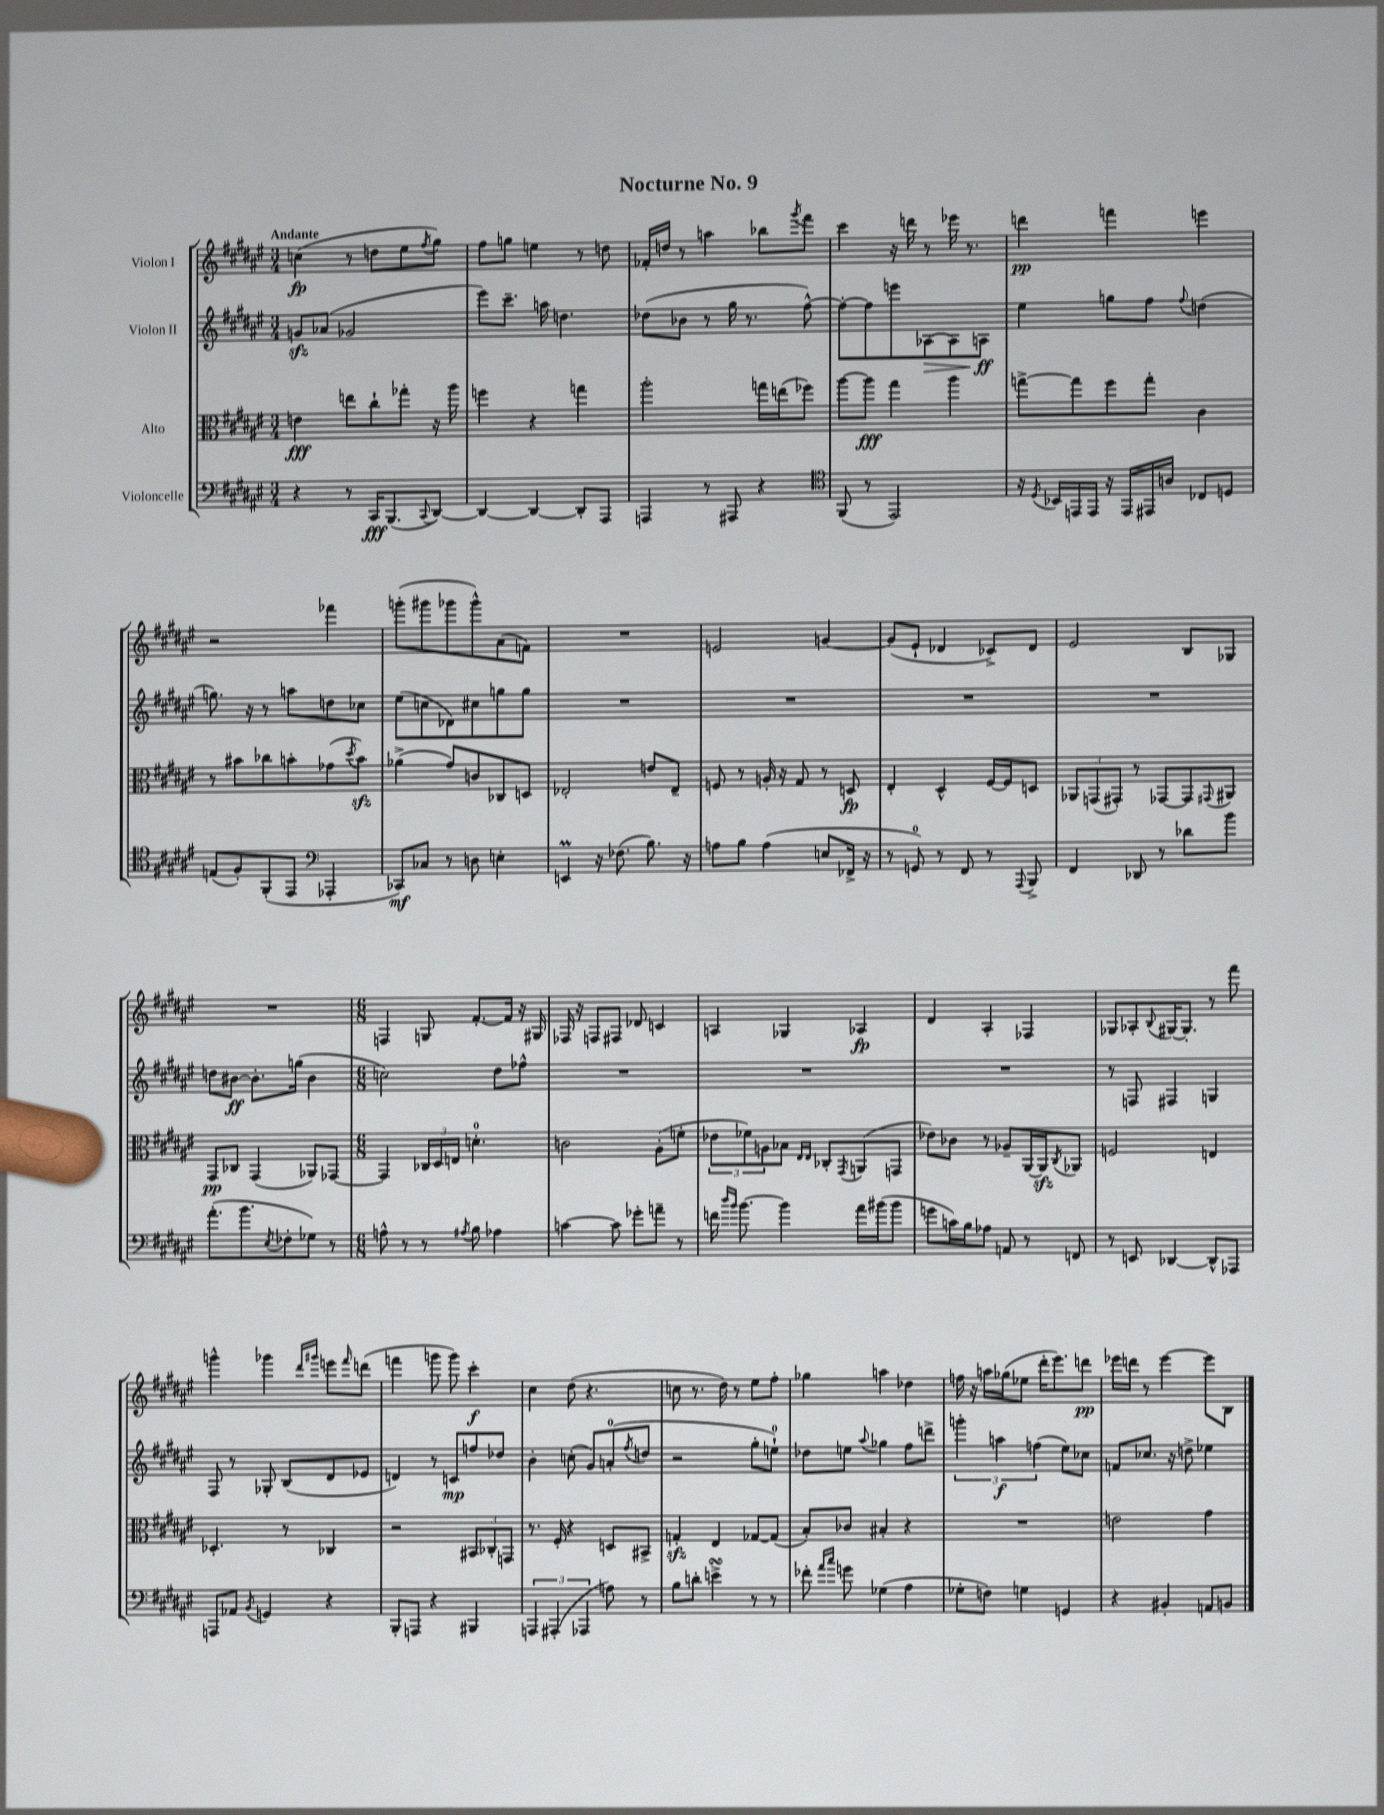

**kern	**dynam	**kern	**dynam	**kern	**dynam	**kern	**dynam
*part4	*part4	*part3	*part3	*part2	*part2	*part1	*part1
*staff4	*staff4	*staff3	*staff3	*staff2	*staff2	*staff1	*staff1
*I"Violoncelle	*	*I"Alto	*	*I"Violon II	*	*I"Violon I	*
*clefF4	*	*clefC3	*	*clefG2	*	*clefG2	*
*k[f#c#g#d#a#e#]	*	*k[f#c#g#d#a#e#]	*	*k[f#c#g#d#a#e#]	*	*k[f#c#g#d#a#e#]	*
*M3/4	*	*M3/4	*	*M3/4	*	*M3/4	*
=1	=1	=1	=1	=1	=1	=1	=1
!	!	!	!	!	!	!LO:TX:a:B:t=Andante	!
4r	.	4en\	fff	8gnzz/L	.	(4ccn\	fp
.	.	.	.	(8a-X/J	.	.	.
8r	.	8een\L	.	2g-X/	.	8r	.
16CC#/KL	fff	8cc#`\	.	.	.	8ddn\L	.
(8.BBB/	.	.	.	.	.	.	.
.	.	8gg-X'\J	.	.	.	8ee#\	.
8qqCC#/	.	.	.	.	.	8qff#/	.
[8DD#/J)	.	16r	.	.	.	8gg#\J)	.
.	.	16aa#\	.	.	.	.	.
=2	=2	=2	=2	=2	=2	=2	=2
4DD#/_	.	4ffn\	.	8eee#\L)	.	8ff#\L	.
.	.	.	.	8.ccc#~\J	.	8ggn\J	.
4DD#/_	.	4r	.	.	.	4een\	.
.	.	.	.	16aan\	.	.	.
.	.	.	.	4.ddn\	.	.	.
8DD#'/L]	.	4ggn\	.	.	.	8r	.
8AAA#/J	.	.	.	.	.	8ddn\	.
=3	=3	=3	=3	=3	=3	=3	=3
4AAAn/	.	2aa#'\	.	(8dd-X\L	.	16f-X'/LL	.
.	.	.	.	.	.	16ddn/JJ	.
.	.	.	.	8b-X\J	.	8r	.
8r	.	.	.	8r	.	4aan\	.
8AAA#X/	.	.	.	16gg#\	.	.	.
.	.	.	.	8.r	.	.	.
4r	.	16ggn\LL	.	.	.	8bb-X\L	.
.	.	(16een\J	.	.	.	.	.
.	.	.	.	.	.	8qggg#/	.
.	.	8ff-X\J)	.	[8ff#^^\)	.	8fff#\J	.
=4	=4	=4	=4	=4	=4	=4	=4
*clefC4	*	*	*	*	*	*	*
(8FF#/	.	[8aa#\L	.	8ff#'\L_	.	4ccc#\	.
8r	.	8aa#\J]	fff	8ff#\]	.	.	.
2EE#/)	.	4gg#\	.	8eeen\	.	16r	.
.	.	.	.	.	.	16dddn\	.
!	!	!	!	!	!LO:HP:b	!	!
.	.	.	.	[8A-X\	>	8r	.
.	.	4aa#\	.	8A-\]	.	16eee-X\	.
.	.	.	.	.	.	8.r	.
.	.	.	.	8An\J	ff	.	.
.	.	.	.	.	]	.	.
=5	=5	=5	=5	=5	=5	=5	=5
16r	.	[8ggn^\L	.	4ee#\	.	4dddn\	pp
8qD#/	.	.	.	.	.	.	.
16BB-X/LL	.	.	.	.	.	.	.
16EEn/	.	8gg\]	.	.	.	.	.
16EE/JJ	.	.	.	.	.	.	.
16r	.	8ff#\	.	8ggn\L	.	4fffn\	.
16EE/LL	.	.	.	.	.	.	.
16EE#X/	.	8gg'\J	.	8ff#\J	.	.	.
16An/JJ	.	.	.	.	.	.	.
.	.	.	.	8qqff#/	.	.	.
8C-X/L	.	4c#\	.	(4ddn\	.	4eeen\	.
8Dn/J	.	.	.	.	.	.	.
!!LO:LB:g=z
=6	=6	=6	=6	=6	=6	=6	=6
(8En/L	.	8r	.	8.ggn\)	.	2r	.
8F#'/)	.	8b#X\L	.	.	.	.	.
.	.	.	.	16r	.	.	.
(8FF#'/	.	8cc-X\	.	8r	.	.	.
8EE#/J	.	8bn'\	.	8aan\L	.	.	.
*clefF4	*	*	*	*	*	*	*
4AAA-X'/	.	(8g-X\	.	8ddn\	.	4fff-X\	.
.	.	8qdd#/	.	.	.	.	.
.	.	8bzz\J)	.	8cc-X\J	.	.	.
=7	=7	=7	=7	=7	=7	=7	=7
8CC-X/L)	mf	(4a-X^\	.	(8ee#\L	.	(8gggn'\L	.
8C-X/J	.	.	.	8ccn\	.	8ggg#X\	.
8r	.	8g#/L)	.	8d-X\)	.	8ggg-X\	.
8Dn\	.	8cn/	.	8cc#X\	.	8ggg-^^\)	.
4En'\	.	8C-X/	.	8ggn\	.	(8a#\	.
.	.	8Dn/J	.	8gg\J	.	8fn\J)	.
=8	=8	=8	=8	=8	=8	=8	=8
4EEnM/	.	2E-X'/	.	2.r	.	2.r	.
16r	.	.	.	.	.	.	.
(8.F-X\	.	.	.	.	.	.	.
8.B\)	.	8en/L	.	.	.	.	.
.	.	8E-~/J	.	.	.	.	.
16r	.	.	.	.	.	.	.
=9	=9	=9	=9	=9	=9	=9	=9
8An\L	.	8Fn/	.	2.r	.	2en/	.
8B\J	.	8r	.	.	.	.	.
(4A\	.	16An'/	.	.	.	.	.
.	.	16r	.	.	.	.	.
.	.	8G#/	.	.	.	.	.
8En/L	.	8r	.	.	.	[4gn/	.
16FF-X^/Jk	.	8Dn/	fp	.	.	.	.
16r	.	.	.	.	.	.	.
=10	=10	=10	=10	=10	=10	=10	=10
8r	.	4E#'/	.	2.r	.	(8g/L]	.
8GGn/)	.	.	.	.	.	8e#`/J	.
8r	.	4D#^^/	.	.	.	4d-X/	.
8FF#/	.	.	.	.	.	.	.
8r	.	[16F#/LL	.	.	.	8c-X^/L)	.
.	.	16F#/J]	.	.	.	.	.
8qqAAA#/	.	.	.	.	.	.	.
8BBB^/	.	8Dn/J	.	.	.	8d-/J	.
=11	=11	=11	=11	=11	=11	=11	=11
4FF#/	.	12AA-X/L	.	2.r	.	2e#/	.
.	.	(12GGn/	.	.	.	.	.
.	.	12GG#X'/J)	.	.	.	.	.
8DD-X/	.	8r	.	.	.	.	.
8r	.	[8GG-X/L	.	.	.	.	.
8d-X\L	.	8GG-/]	.	.	.	8B/L	.
.	.	8qqGG#X/	.	.	.	.	.
8b\J	.	8AA#X/J	.	.	.	8G-X/J	.
!!LO:LB:g=z
=12	=12	=12	=12	=12	=12	=12	=12
(8.a#'\L	.	8GG#/L	pp	8ddn\L	.	2.r	.
.	.	8C-X/J	.	[8b#X\J	ff	.	.
8.b\	.	.	.	.	.	.	.
.	.	(4GG#/	.	8.b#'\L]	.	.	.
8qE#/	.	.	.	.	.	.	.
8F-X'\	.	.	.	.	.	.	.
.	.	.	.	(16ggn\Jk	.	.	.
8G-X\J)	.	8AA-X/L)	.	4b#\	.	.	.
8r	.	[8GG-X/J	.	.	.	.	.
=13	=13	=13	=13	=13	=13	=13	=13
*M6/8	*	*M6/8	*	*M6/8	*	*M6/8	*
8An^^\	.	4GG-/]	.	2ccn\)	.	4Fn/	.
8r	.	.	.	.	.	.	.
8r	.	24C-X/LL	.	.	.	8Gn/	.
.	.	24D#/	.	.	.	.	.
.	.	24En/JJ	.	.	.	.	.
8qA#X/	.	.	.	.	.	.	.
8B\	.	4.dn'\	.	.	.	[8.f#'/L	.
4A-X\	.	.	.	8dd#\L	.	.	.
.	.	.	.	.	.	16f#/Jk]	.
.	.	.	.	8ff-X^^\J	.	16r	.
.	.	.	.	.	.	16G#X/	.
=14	=14	=14	=14	=14	=14	=14	=14
[4cn\	.	2cn\	.	2.r	.	16F-X/	.
.	.	.	.	.	.	16r	.
.	.	.	.	.	.	8Fn/L	.
8c\]	.	.	.	.	.	8F#X/J	.
8g-X'\L	.	.	.	.	.	8d-X/	.
8an~\J	.	(8A#'\L	.	.	.	4cn/	.
8r	.	8fn'\J	.	.	.	.	.
=15	=15	=15	=15	=15	=15	=15	=15
16fn\	.	12e-X\L	.	2.r	.	4An/	.
16qqdd#/LL	.	.	.	.	.	.	.
16qqb/JJ	.	.	.	.	.	.	.
[8.b\	.	.	.	.	.	.	.
.	.	12f-X\)	.	.	.	.	.
.	.	12An\	.	.	.	.	.
4b\]	.	8B-X\J	.	.	.	4G-X/	.
.	.	16qqE#/LL	.	.	.	.	.
.	.	16qqE#/JJ	.	.	.	.	.
.	.	8C-X'/L	.	.	.	.	.
.	.	8qGG#/	.	.	.	.	.
16a#\LL	.	(8AAn/	.	.	.	4A-X/	fp
(16b#X\J	.	.	.	.	.	.	.
8b#\J	.	8GGn/J	.	.	.	.	.
=16	=16	=16	=16	=16	=16	=16	=16
8gn\L	.	8e-X\L)	.	2.r	.	4d#/	.
16cn\L)	.	8c-X\J	.	.	.	.	.
16B\J	.	.	.	.	.	.	.
8A-X\J	.	8r	.	.	.	4A#'/	.
8AAn/	.	8A-X~/L	.	.	.	.	.
8r	.	[16AA#/L	.	.	.	4F-X/	.
.	.	16AA#zz/J]	.	.	.	.	.
.	.	8qC#/	.	.	.	.	.
8FFn/	.	8AA-X/J	.	.	.	.	.
=17	=17	=17	=17	=17	=17	=17	=17
8r	.	2Fn/	.	8r	.	8G-X/L	.
8EEn/	.	.	.	8Fn/	.	8A-X'/	.
.	.	.	.	.	.	8qqB/	.
[4DD-X/	.	.	.	4F#X/	.	[16G#X/K	.
.	.	.	.	.	.	8.G#'/J]	.
8DD-^^/L]	.	4En/	.	4Gn/	.	8r	.
8AAA-X/J	.	.	.	.	.	8fff#\	.
!!LO:LB:g=z
=18	=18	=18	=18	=18	=18	=18	=18
8AAAn/L	.	4.D-X'/	.	8F#/	.	4gggn^^\	.
8AA-X/J	.	.	.	8r	.	.	.
8qBB/	.	.	.	.	.	.	.
4GGn/	.	.	.	8G-X'/	.	4ggg-X\	.
.	.	8r	.	(8B/L	.	.	.
.	.	.	.	.	.	16qqddd#/LL	.
.	.	.	.	.	.	16qqggg#X/JJ	.
4r	.	4C-X/	.	8d#/	.	8eeen\L	.
.	.	.	.	.	.	16qqfff#/	.
.	.	.	.	8e-X/J	.	(8dddn\J	.
=19	=19	=19	=19	=19	=19	=19	=19
8BBB'/L	.	2r	.	4dn/)	.	4fffn\	.
8AAAn/J	.	.	.	.	.	.	.
4r	.	.	.	8r	.	8gggn\	.
.	.	.	.	8cn/L	mp	8ggg\)	.
4BBB#X/	.	12BB#X/L	.	8ffn/	.	4ccc#'\	f
.	.	12C-X'/	.	.	.	.	.
.	.	.	.	8dd-X/J	.	.	.
.	.	12GGn/J	.	.	.	.	.
=20	=20	=20	=20	=20	=20	=20	=20
6AAAn/	.	8.r	.	4b'\	.	4cc#\	.
(6AAA#X'/	.	.	.	.	.	.	.
.	.	16F#'/	.	.	.	.	.
.	.	4r	.	(8ccn'\	.	(8dd#\	.
6AAA-X/	.	.	.	.	.	.	.
.	.	.	.	8g#/L)	.	4.r	.
8An\)	.	8Dn/L	.	(8an'/	.	.	.
.	.	.	.	8qff#/	.	.	.
8r	.	8BB#X^/J	.	8ddn/J	.	.	.
=21	=21	=21	=21	=21	=21	=21	=21
8B\L	.	4Gnzz'/	.	2r	.	8ccn\	.
8dn'\J	.	.	.	.	.	8.r	.
4ensSSs^\	.	4E#/	.	.	.	.	.
.	.	.	.	.	.	16dd#\)	.
.	.	.	.	.	.	8r	.
8r	.	[8G-X/L	.	8gg#'\L	.	8ee#\L	.
8r	.	(8G-/J]	.	8een`\J)	.	8ff#'\J	.
=22	=22	=22	=22	=22	=22	=22	=22
8f-X'\	.	8B'/L)	.	8dd-X\L	.	4gg-X\	.
16qqa#/LL	.	.	.	.	.	.	.
16qqcc#/JJ	.	.	.	.	.	.	.
8gn\	.	8c-X/J	.	8een\J	.	.	.
.	.	.	.	8qqaa#/	.	.	.
(4G-X\	.	4B#X'/	.	4gg-X\	.	4aan\	.
4A#\	.	4r	.	8ff#\L	.	4dd-X\	.
.	.	.	.	8dddn^\J	.	.	.
=23	=23	=23	=23	=23	=23	=23	=23
8G-X'\L	.	2.r	.	6gggn'\	.	16ffn\	.
.	.	.	.	.	.	16r	.
8Fn\J)	.	.	.	.	.	16aan\LL	.
.	.	.	.	6aan\	f	.	.
.	.	.	.	.	.	(16gg-X\J	.
4Gn\	.	.	.	.	.	8ee-X\J	.
.	.	.	.	(6ffn\	.	.	.
.	.	.	.	.	.	16ddd#'\KL	.
.	.	.	.	.	.	8.eee#\)	.
4GGn/	.	.	.	8ee#\L)	.	.	.
.	.	.	.	8cc-X\J	.	8dddn\J	pp
=24	=24	=24	=24	=24	=24	=24	=24
4r	.	2en\	.	8fn/L	.	16eee-X\LL	.
.	.	.	.	.	.	16dddn\JJ	.
.	.	.	.	8.cc-X/J	.	8r	.
4BB#X'/	.	.	.	.	.	[4eee-\	.
.	.	.	.	16r	.	.	.
.	.	.	.	8ddn^\	.	.	.
8AAn/L	.	4g#\	.	4ee-X\	.	8eee-\L]	.
8BBn/J	.	.	.	.	.	8B\J	.
==	==	==	==	==	==	==	==
*-	*-	*-	*-	*-	*-	*-	*-
